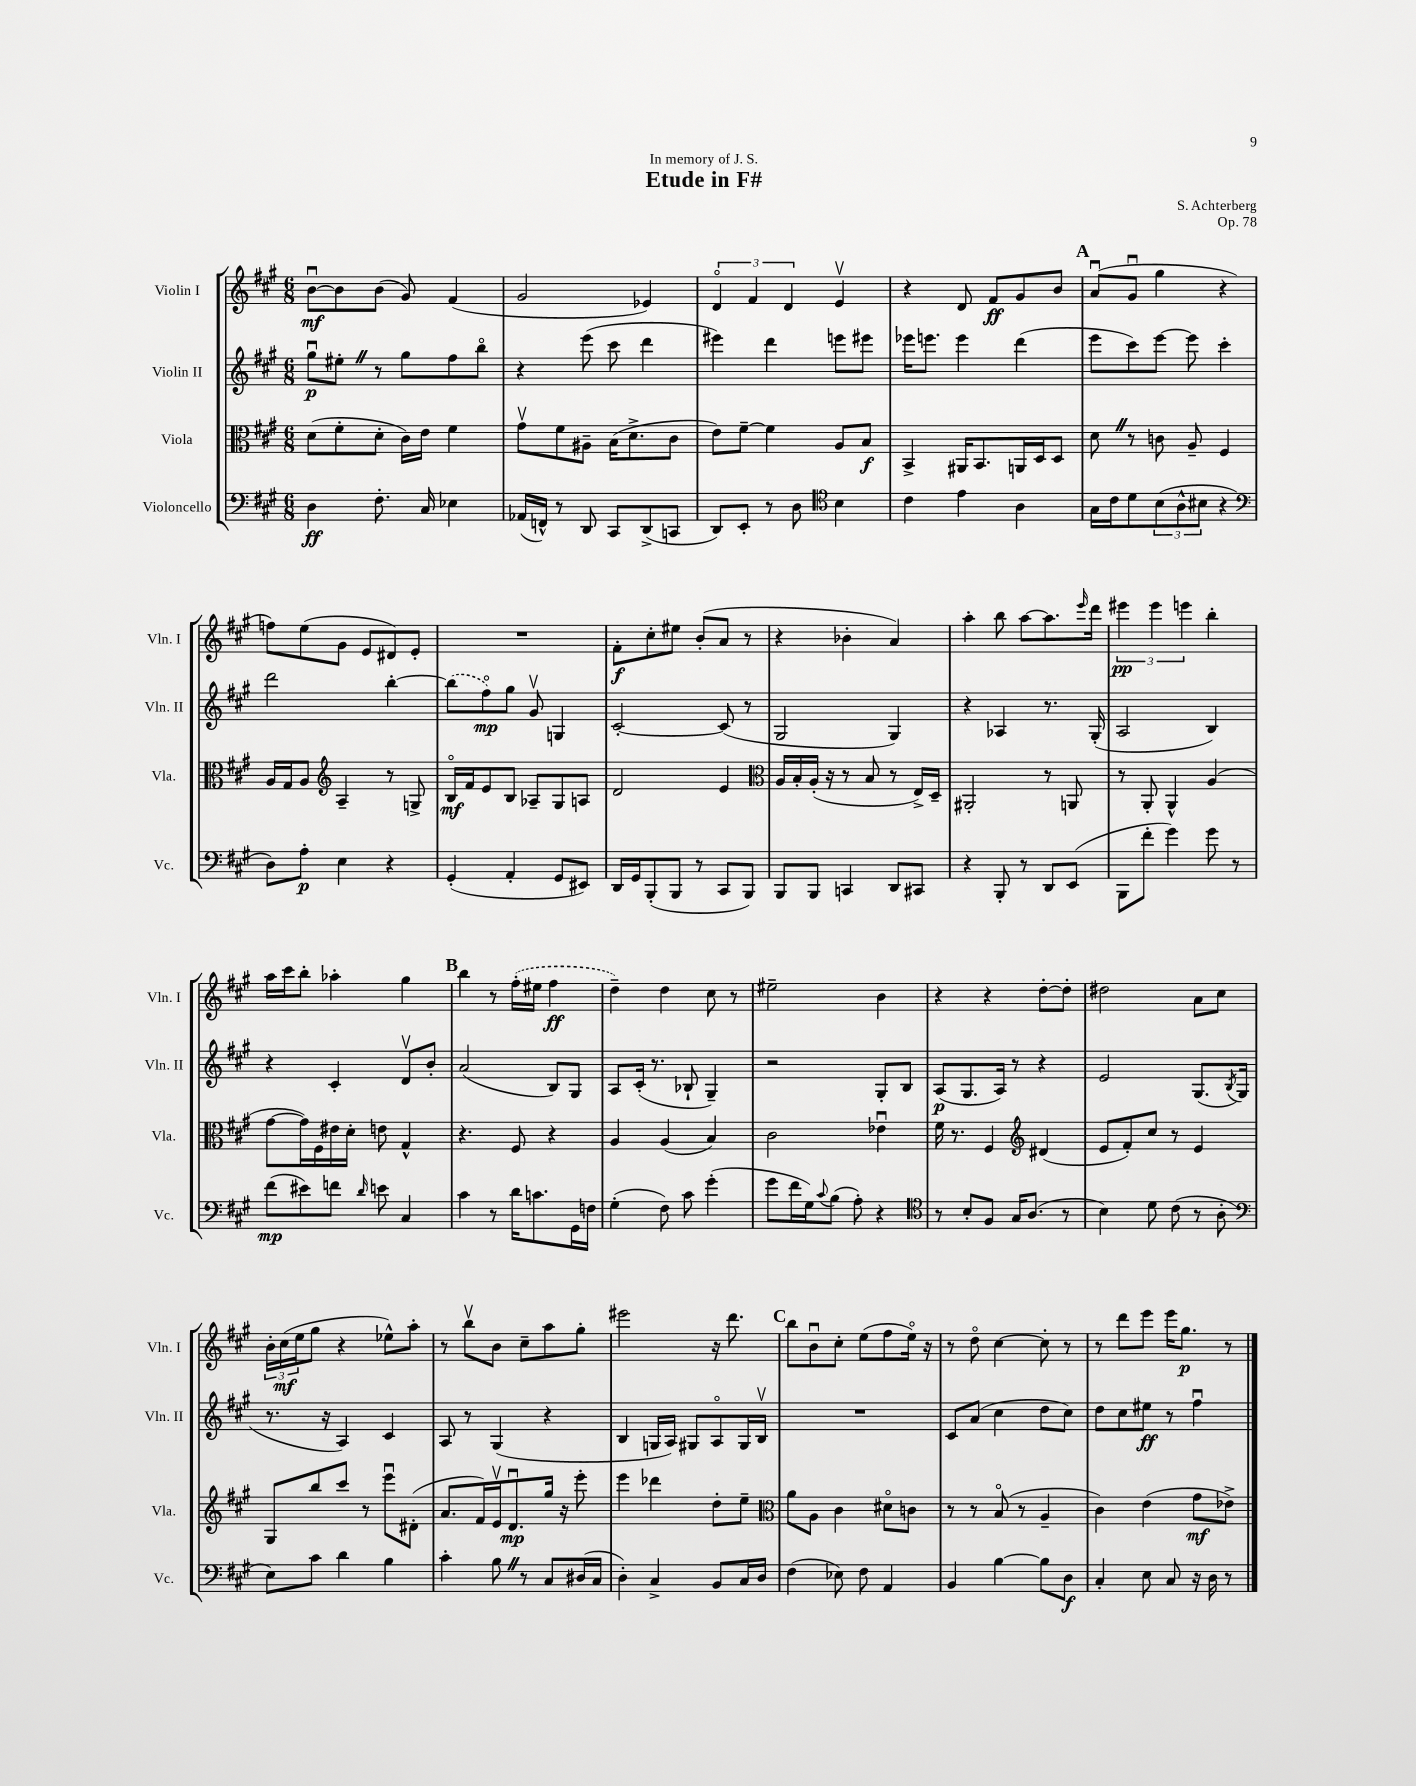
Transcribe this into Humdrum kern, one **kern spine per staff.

**kern	**dynam	**kern	**dynam	**kern	**dynam	**kern	**dynam
*part4	*part4	*part3	*part3	*part2	*part2	*part1	*part1
*staff4	*staff4	*staff3	*staff3	*staff2	*staff2	*staff1	*staff1
*I"Violoncello	*	*I"Viola	*	*I"Violin II	*	*I"Violin I	*
*I'Vc.	*	*I'Vla.	*	*I'Vln. II	*	*I'Vln. I	*
*clefF4	*	*clefC3	*	*clefG2	*	*clefG2	*
*k[f#c#g#]	*	*k[f#c#g#]	*	*k[f#c#g#]	*	*k[f#c#g#]	*
*M6/8	*	*M6/8	*	*M6/8	*	*M6/8	*
=1	=1	=1	=1	=1	=1	=1	=1
4D\	ff	(8d\L	.	8gg#u\L	p	[8bu\L	mf
.	.	8f#'\	.	8ee#X'Z\J	.	8b\]	.
8.F#'\	.	8d'\J	.	8r	.	(8b\J	.
.	.	16c#\LL)	.	8gg#\L	.	8g#/)	.
16C#/	.	16e\JJ	.	.	.	.	.
4E-X\	.	4f#\	.	8ff#\	.	(4f#/	.
.	.	.	.	8bb\J	.	.	.
=2	=2	=2	=2	=2	=2	=2	=2
(16AA-X/LL	.	8g#v\L	.	4r	.	2g#/	.
16FFn^^/JJ)	.	.	.	.	.	.	.
8r	.	8f#\	.	.	.	.	.
8DD/	.	8A#X~\J	.	(8eee\	.	.	.
8CC#/L	.	(16B\KL	.	8ccc#\	.	.	.
.	.	8.d^\	.	.	.	.	.
(8DD^/	.	.	.	4ddd\	.	4e-X/)	.
8CCn/J	.	8c#\J	.	.	.	.	.
=3	=3	=3	=3	=3	=3	=3	=3
8DD/L)	.	8e\L)	.	4eee#X\)	.	6d/	.
8EE'/J	.	[8f#~\J	.	.	.	.	.
.	.	.	.	.	.	6f#/	.
8r	.	4f#\]	.	4ddd\	.	.	.
.	.	.	.	.	.	6d/	.
8D\	.	.	.	.	.	.	.
*clefC4	*	*	*	*	*	*	*
4B\	.	8A/L	.	8eeen\L	.	4ev/	.
.	.	8B/J	f	8eee#X\J	.	.	.
=4	=4	=4	=4	=4	=4	=4	=4
4c#\	.	4BB^/	.	16eee-X\KL	.	4r	.
.	.	.	.	8.eeen\J	.	.	.
4e\	.	16AA#X/KL	.	4eee\	.	8d/	.
.	.	8.BB/	.	.	.	.	.
.	.	.	.	.	.	8f#/L	ff
4A\	.	16AAn/L	.	(4ddd\	.	8g#/	.
.	.	16D/J	.	.	.	.	.
.	.	8D/J	.	.	.	8b/J	.
!!LO:REH:place=s1:t=A
=5	=5	=5	=5	=5	=5	=5	=5
16G#\LL	.	8dZ\	.	8eee\L	.	(8au/L	.
16c#\J	.	.	.	.	.	.	.
8d\	.	8r	.	8ccc#\)	.	8g#u/J	.
(12B\	.	8cn\	.	[8eee\J	.	4gg#\	.
12A^^\	.	.	.	.	.	.	.
.	.	8A~/	.	8eee\]	.	.	.
12B#X\J	.	.	.	.	.	.	.
4r	.	4F#/	.	4ccc#'\	.	4r	.
!!LO:LB:g=z
=6	=6	=6	=6	=6	=6	=6	=6
*clefF4	*	*	*	*	*	*	*
8D\L)	.	16A/LL	.	2ddd\	.	8ffn\L)	.
.	.	16G#/J	.	.	.	.	.
8A'\J	p	8A/J	.	.	.	(8ee\	.
*	*	*clefG2	*	*	*	*	*
4E\	.	4A~/	.	.	.	8g#\J	.
.	.	.	.	.	.	8e/L	.
4r	.	8r	.	[4bb'\	.	8d#X/)	.
.	.	8Gn^/	.	.	.	8e'/J	.
=7	=7	=7	=7	=7	=7	=7	=7
(4GG#'/	.	16B/LL	mf	(8bb\L]	.	2.r	.
.	.	16f#/J	.	.	.	.	.
.	.	8e/	.	8ff#\)	mp	.	.
4AA'/	.	8B/J	.	8gg#\J	.	.	.
.	.	8A-X~/L	.	8g#v/	.	.	.
8GG#/L	.	8G#/	.	4Gn/	.	.	.
8EE#X/J)	.	8An/J	.	.	.	.	.
=8	=8	=8	=8	=8	=8	=8	=8
16DD/LL	.	2d/	.	[2c#'/	.	8f#'\L	f
16GG#/J	.	.	.	.	.	.	.
(8BBB'/	.	.	.	.	.	8cc#'\	.
8BBB/J	.	.	.	.	.	8ee#X\J	.
8r	.	.	.	.	.	(8b'/L	.
8CC#/L	.	4e/	.	(8c#/]	.	8a/J	.
8BBB/J)	.	.	.	8r	.	8r	.
=9	=9	=9	=9	=9	=9	=9	=9
*	*	*clefC3	*	*	*	*	*
8BBB/L	.	16A/LL	.	2G#/	.	4r	.
.	.	16B'/	.	.	.	.	.
8BBB/J	.	(16A'/JJ	.	.	.	.	.
.	.	16r	.	.	.	.	.
4CCn/	.	8r	.	.	.	4b-X'\	.
.	.	8B/	.	.	.	.	.
8DD/L	.	8r	.	4G#/)	.	4a/)	.
8CC#X/J	.	16E^/LL)	.	.	.	.	.
.	.	16D~/JJ	.	.	.	.	.
=10	=10	=10	=10	=10	=10	=10	=10
4r	.	2AA#X'/	.	4r	.	4aa'\	.
8BBB'/	.	.	.	4A-X/	.	8bb\	.
8r	.	.	.	.	.	[8aa\L	.
8DD/L	.	8r	.	8.r	.	8.aa\]	.
(8EE/J	.	8AAn/	.	.	.	.	.
.	.	.	.	.	.	16qqeee/	.
.	.	.	.	(16G#'/	.	16ddd\Jk	.
=11	=11	=11	=11	=11	=11	=11	=11
8BBB\L	.	8r	.	2A/	.	6eee#X\	pp
8f#'\J	.	8AA'/	.	.	.	.	.
.	.	.	.	.	.	6eee#\	.
4g#\)	.	4AA^^/	.	.	.	.	.
.	.	.	.	.	.	6eeen\	.
8g#\	.	(4A/	.	4B/)	.	4bb'\	.
8r	.	.	.	.	.	.	.
!!LO:LB:g=z
=12	=12	=12	=12	=12	=12	=12	=12
(8f#\L	mp	[8g#\L	.	4r	.	16aa\LL	.
.	.	.	.	.	.	16ccc#\J	.
8e#X\)	.	16g#\L])	.	.	.	8bb'\J	.
.	.	16F#\	.	.	.	.	.
8fn\J	.	16e#X\	.	4c#'/	.	4aa-X'\	.
.	.	16d'\JJ	.	.	.	.	.
16qqd/	.	.	.	.	.	.	.
8en\	.	8en\	.	.	.	.	.
4C#/	.	4G#^^/	.	8dv/L	.	4gg#\	.
.	.	.	.	8b'/J	.	.	.
!!LO:REH:place=s1:t=B
=13	=13	=13	=13	=13	=13	=13	=13
4c#\	.	4.r	.	(2a/	.	4bb\	.
8r	.	.	.	.	.	8r	.
16d\KL	.	8F#/	.	.	.	(16ff#'\LL	.
8.cn\	.	.	.	.	.	16ee#X\JJ	.
.	.	4r	.	8B/L)	.	4ff#\	ff
16GG#\L	.	.	.	8G#/J	.	.	.
16Fn\JJ	.	.	.	.	.	.	.
=14	=14	=14	=14	=14	=14	=14	=14
(4G#'\	.	4A/	.	8A/L	.	4dd~\)	.
.	.	.	.	(16c#'/Jk	.	.	.
.	.	.	.	8.r	.	.	.
8F#\)	.	(4A/	.	.	.	4dd\	.
8c#\	.	.	.	8B-X`/	.	.	.
(4g#'\	.	4B/)	.	4G#~/)	.	8cc#\	.
.	.	.	.	.	.	8r	.
=15	=15	=15	=15	=15	=15	=15	=15
8g#\L	.	2c#\	.	2r	.	2ee#X~\	.
16f#\L	.	.	.	.	.	.	.
16G#\J)	.	.	.	.	.	.	.
8qqc#/	.	.	.	.	.	.	.
(8B\J	.	.	.	.	.	.	.
8A'\)	.	.	.	.	.	.	.
4r	.	4e-Xu\	.	8G#'/L	.	4b\	.
.	.	.	.	8B/J	.	.	.
=16	=16	=16	=16	=16	=16	=16	=16
*clefC4	*	*	*	*	*	*	*
8r	.	16f#\	.	(8A/L	p	4r	.
.	.	8.r	.	.	.	.	.
8B'/L	.	.	.	8.G#/	.	.	.
8F#/J	.	4F#/	.	.	.	4r	.
.	.	.	.	16A/Jk)	.	.	.
16G#/KL	.	.	.	8r	.	.	.
(8.A/J	.	.	.	.	.	.	.
*	*	*clefG2	*	*	*	*	*
.	.	(4d#X/	.	4r	.	[8dd'\L	.
8r	.	.	.	.	.	8dd'\J]	.
=17	=17	=17	=17	=17	=17	=17	=17
4B\)	.	8e/L	.	2e/	.	2dd#X\	.
.	.	8f#'/)	.	.	.	.	.
8d\	.	8cc#/J	.	.	.	.	.
(8c#\	.	8r	.	.	.	.	.
8r	.	4e/	.	(8.G#/L	.	8a\L	.
8A'\	.	.	.	.	.	8cc#\J	.
.	.	.	.	8qB/	.	.	.
.	.	.	.	16G#/Jk	.	.	.
!!LO:LB:g=z
=18	=18	=18	=18	=18	=18	=18	=18
*clefF4	*	*	*	*	*	*	*
8E\L)	.	8G#/L	.	8.r	.	24b'\LL	.
.	.	.	.	.	.	(24cc#\	mf
.	.	.	.	.	.	24ee\J	.
8c#\J	.	8bb/	.	.	.	8gg#\J	.
.	.	.	.	16r	.	.	.
4d\	.	8ccc#/J	.	4A/)	.	4r	.
.	.	8r	.	.	.	.	.
4B\	.	8eeeu\L	.	4c#/	.	8ee-X^^\L)	.
.	.	(8d#X'\J	.	.	.	8aa'\J	.
=19	=19	=19	=19	=19	=19	=19	=19
4c#'\	.	8.a/L	.	8A/	.	8r	.
.	.	.	.	8r	.	8bbv\L	.
.	.	16f#/L)	.	.	.	.	.
8BZ\	.	16ev/J	.	(4G#/	.	8b\J	.
.	.	8.du/	mp	.	.	.	.
8r	.	.	.	.	.	8cc#~\L	.
8C#/L	.	16gg#/Jk	.	4r	.	8aa\	.
.	.	16r	.	.	.	.	.
(16D#X/L	.	8eee'\	.	.	.	8gg#'\J	.
16C#/JJ	.	.	.	.	.	.	.
=20	=20	=20	=20	=20	=20	=20	=20
4D'\)	.	4eee\	.	4B/	.	2eee#X\	.
4C#^/	.	4ddd-X\	.	16Gn/LL	.	.	.
.	.	.	.	16A/JJ)	.	.	.
.	.	.	.	8G#X/L	.	.	.
8BB/L	.	8dd'\L	.	8A/	.	16r	.
.	.	.	.	.	.	8.ddd\	.
16C#/L	.	8ee~\J	.	16G#/L	.	.	.
16D/JJ	.	.	.	16Bv/JJ	.	.	.
!!LO:REH:place=s1:t=C
=21	=21	=21	=21	=21	=21	=21	=21
*	*	*clefC3	*	*	*	*	*
(4F#\	.	8a\L	.	2.r	.	8bb\L	.
.	.	8A\J	.	.	.	8bu\	.
8E-X\)	.	4c#\	.	.	.	8cc#'\J	.
8F#\	.	.	.	.	.	(8ee\L	.
4AA/	.	8d#X\L	.	.	.	8ff#\	.
.	.	8cn\J	.	.	.	16ee\Jk)	.
.	.	.	.	.	.	16r	.
=22	=22	=22	=22	=22	=22	=22	=22
4BB/	.	8r	.	8c#/L	.	8r	.
.	.	8r	.	(8a/J	.	8dd\	.
[4B\	.	(8B/	.	4cc#\	.	[4cc#\	.
.	.	8r	.	.	.	.	.
8B\L]	.	4A~/	.	8dd\L	.	8cc#'\]	.
8D\J	f	.	.	8cc#\J)	.	8r	.
=23	=23	=23	=23	=23	=23	=23	=23
4C#'/	.	4c#\)	.	8dd\L	.	8r	.
.	.	.	.	8cc#\	.	8ddd\L	.
8E\	.	(4e\	.	8ee#X\J	ff	8eee\J	.
8C#/	.	.	.	8r	.	16eee\KL	.
.	.	.	.	.	.	8.gg#\J	p
16r	.	8g#\L	mf	4ff#u\	.	.	.
16D\	.	.	.	.	.	.	.
8r	.	8e-X^\J)	.	.	.	8r	.
==	==	==	==	==	==	==	==
*-	*-	*-	*-	*-	*-	*-	*-
